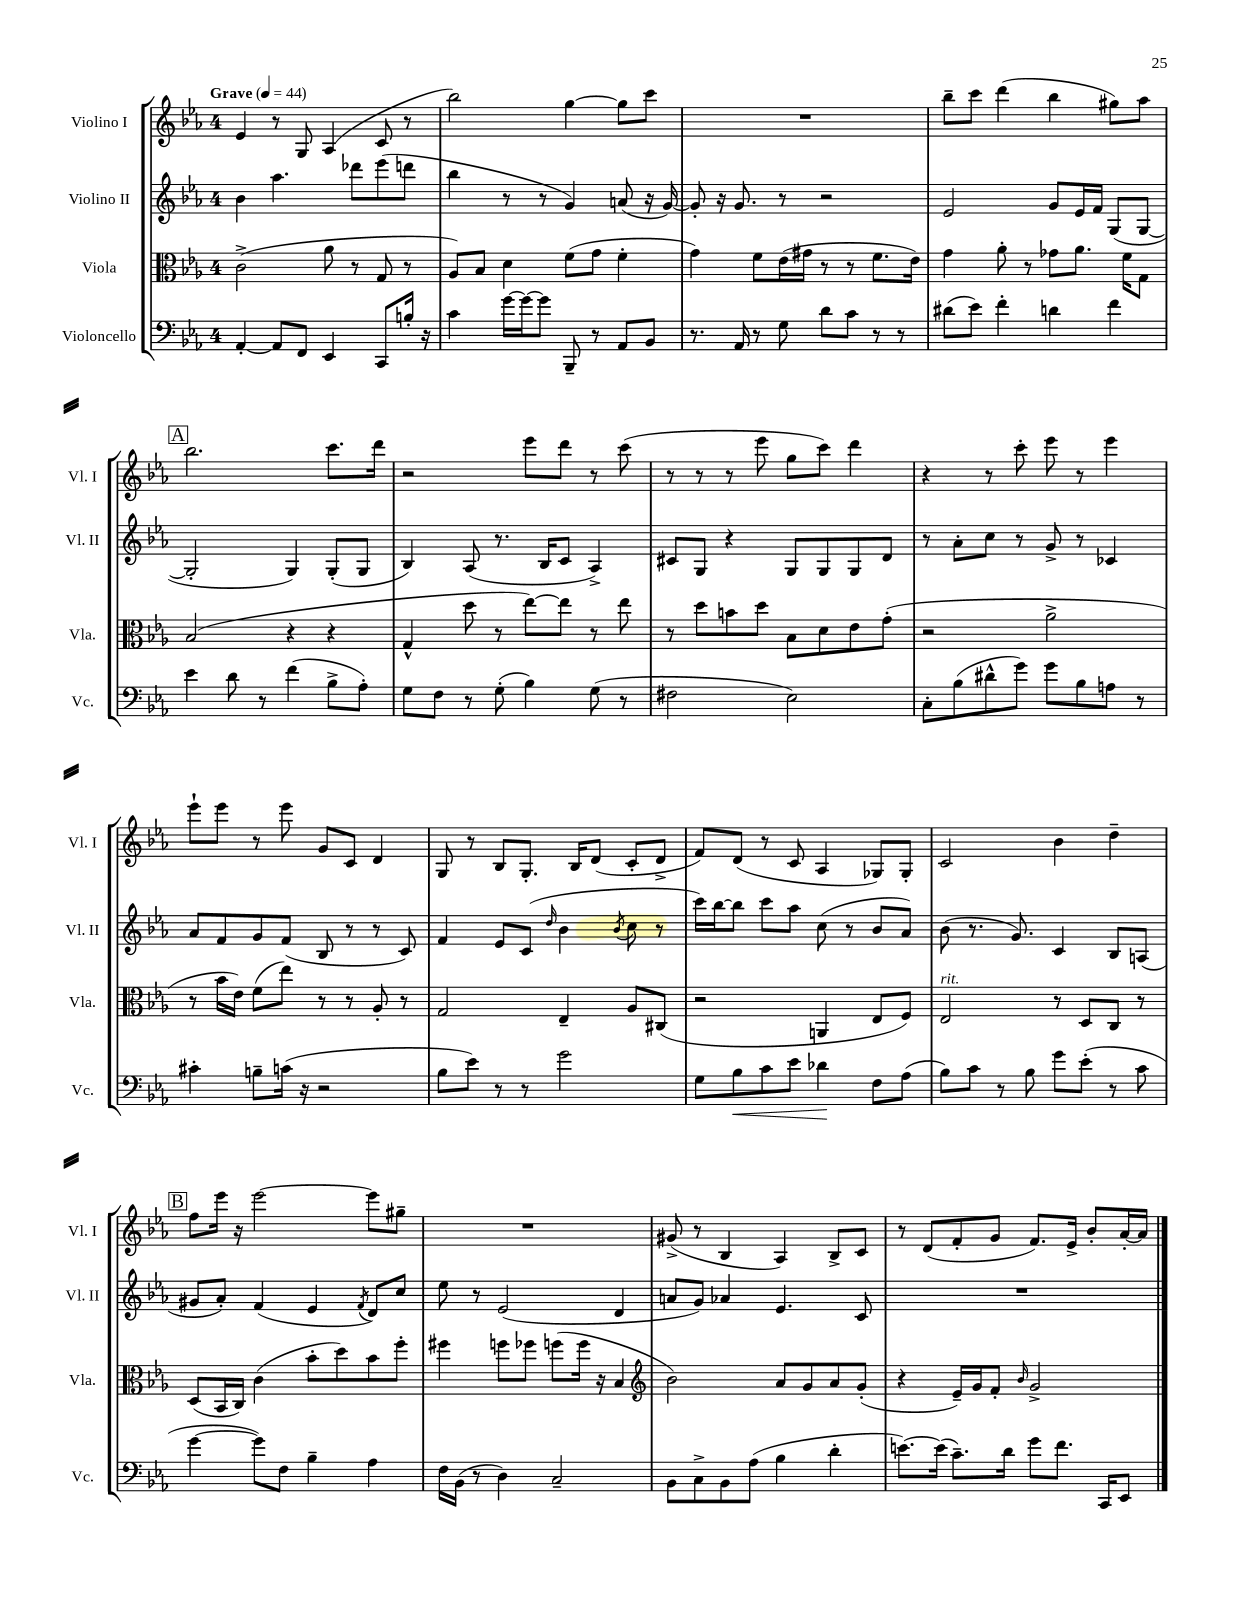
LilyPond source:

<<
\new StaffGroup <<
\new Staff = "s0" \with { instrumentName = "Violino I" shortInstrumentName = "Vl. I" } {
    \clef treble \key ees \major \once \override Staff.TimeSignature.style = #'single-digit \time 4/4 \tempo "Grave" 4 = 44
    ees'4 r8 g8 aes4( c'8 r8 |
    bes''2) g''4~ g''8 c'''8 |
    R1 |
    bes''8-- c'''8 d'''4( bes''4 gis''8) aes''8 |
    \mark \markup { \box "A" } bes''2. c'''8. d'''16 |
    r2 ees'''8 d'''8 r8 c'''8( |
    r8 r8 r8 ees'''8 g''8 c'''8) d'''4 |
    r4 r8 c'''8-. ees'''8 r8 ees'''4 |
    ees'''8-! ees'''8 r8 ees'''8 g'8 c'8 d'4 |
    g8 r8 bes8 g8.-. bes16 d'8( c'8-. d'8-> |
    f'8) d'8( r8 c'8 aes4 ges8) ges8-. |
    c'2 bes'4 d''4-- |
    \mark \markup { \box "B" } f''8 ees'''16 r16 ees'''2~ ees'''8 gis''8-- |
    R1 |
    gis'8->( r8 bes4 aes4) bes8-> c'8 |
    r8 d'8( f'8-. g'8 f'8.) ees'16-> bes'8-. aes'16~-. aes'16 \bar "|." |
}
\new Staff = "s1" \with { instrumentName = "Violino II" shortInstrumentName = "Vl. II" } {
    \clef treble \key ees \major \once \override Staff.TimeSignature.style = #'single-digit \time 4/4
    bes'4 aes''4. des'''8 ees'''8( d'''8 |
    bes''4 r8 r8 g'4) a'8( r16 g'16~) |
    g'8-. r16 g'8. r8 r2 |
    ees'2 g'8 ees'16 f'16 g8( g8~ |
    \mark \markup { \box "A" } g2-. g4) g8-.( g8 |
    bes4) aes8( r8. bes16 c'8 aes4->) |
    cis'8 g8 r4 g8 g8 g8 d'8 |
    r8 aes'8-. c''8 r8 g'8-> r8 ces'4 |
    aes'8 f'8 g'8 f'8( bes8 r8 r8 c'8) |
    f'4 ees'8 c'8( \grace { d''16 } bes'4 \acciaccatura { bes'8 } c''8 r8 |
    c'''16) bes''16~ bes''8 c'''8 aes''8 c''8( r8 bes'8 aes'8) |
    bes'8( r8. g'8.) c'4 bes8 a8( |
    \mark \markup { \box "B" } gis'8 aes'8-.) f'4( ees'4 \acciaccatura { f'8 } d'8) c''8 |
    ees''8 r8 ees'2( d'4 |
    a'8 g'8) aes'4 ees'4. c'8 |
    R1 \bar "|." |
}
\new Staff = "s2" \with { instrumentName = "Viola" shortInstrumentName = "Vla." } {
    \clef alto \key ees \major \once \override Staff.TimeSignature.style = #'single-digit \time 4/4
    c'2->( aes'8 r8 g8 r8 |
    aes8) bes8 d'4 f'8( g'8 f'4-. |
    g'4) f'8 ees'16( gis'16 r8 r8 f'8. ees'16) |
    g'4 aes'8-. r8 ges'8 aes'8. f'16 g8 |
    \mark \markup { \box "A" } bes2( r4 r4 |
    g4-^ d''8 r8 ees''8~) ees''8 r8 ees''8 |
    r8 d''8 b'8 d''8 bes8 d'8 ees'8 g'8-.( |
    r2 aes'2-> |
    r8 bes'16 ees'16) f'8( ees''8) r8 r8 aes8-. r8 |
    g2 ees4-- aes8 cis8( |
    r2 a,4 ees8 f8) |
    ees2^\markup { \italic "rit." } r8 d8 c8 r8 |
    \mark \markup { \box "B" } d8( bes,16 c16) c'4( bes'8-. d''8) bes'8 f''8-. |
    fis''4 f''8 fes''8 f''8( f''16 r16 bes4 |
    \clef treble bes'2) aes'8 g'8 aes'8 g'8-.( |
    r4 ees'16--) g'16 f'8-. \grace { bes'16 } g'2-> \bar "|." |
}
\new Staff = "s3" \with { instrumentName = "Violoncello" shortInstrumentName = "Vc." } {
    \clef bass \key ees \major \once \override Staff.TimeSignature.style = #'single-digit \time 4/4
    aes,4~-. aes,8 f,8 ees,4 c,8 b16-. r16 |
    c'4 g'16~ g'16~ g'8 bes,,8-- r8 aes,8 bes,8 |
    r8. aes,16 r8 g8 d'8 c'8 r8 r8 |
    dis'8( ees'8) f'4-. d'4 f'4 |
    \mark \markup { \box "A" } ees'4 d'8 r8 f'4( bes8-> aes8-.) |
    g8 f8 r8 g8-.( bes4) g8( r8 |
    fis2 ees2) |
    c8-. bes8( dis'8-^ g'8) g'8 bes8 a8 r8 |
    cis'4-. b8-- c'16( r16 r2 |
    bes8 ees'8) r8 r8 g'2 |
    g8 bes8\< c'8 ees'8 des'4\! f8 aes8( |
    bes8) c'8 r8 bes8 g'8 ees'8-.( r8 c'8 |
    \mark \markup { \box "B" } g'4~ g'8) f8 bes4-- aes4 |
    f16 bes,16( r8 d4) c2-- |
    bes,8 c8-> bes,8 aes8( bes4 d'4-. |
    e'8.~) e'16( c'8.--) d'16 g'8 f'8. c,16 ees,8 \bar "|." |
}
>>
>>
\layout { \context { \Score \remove "Bar_number_engraver" } }
